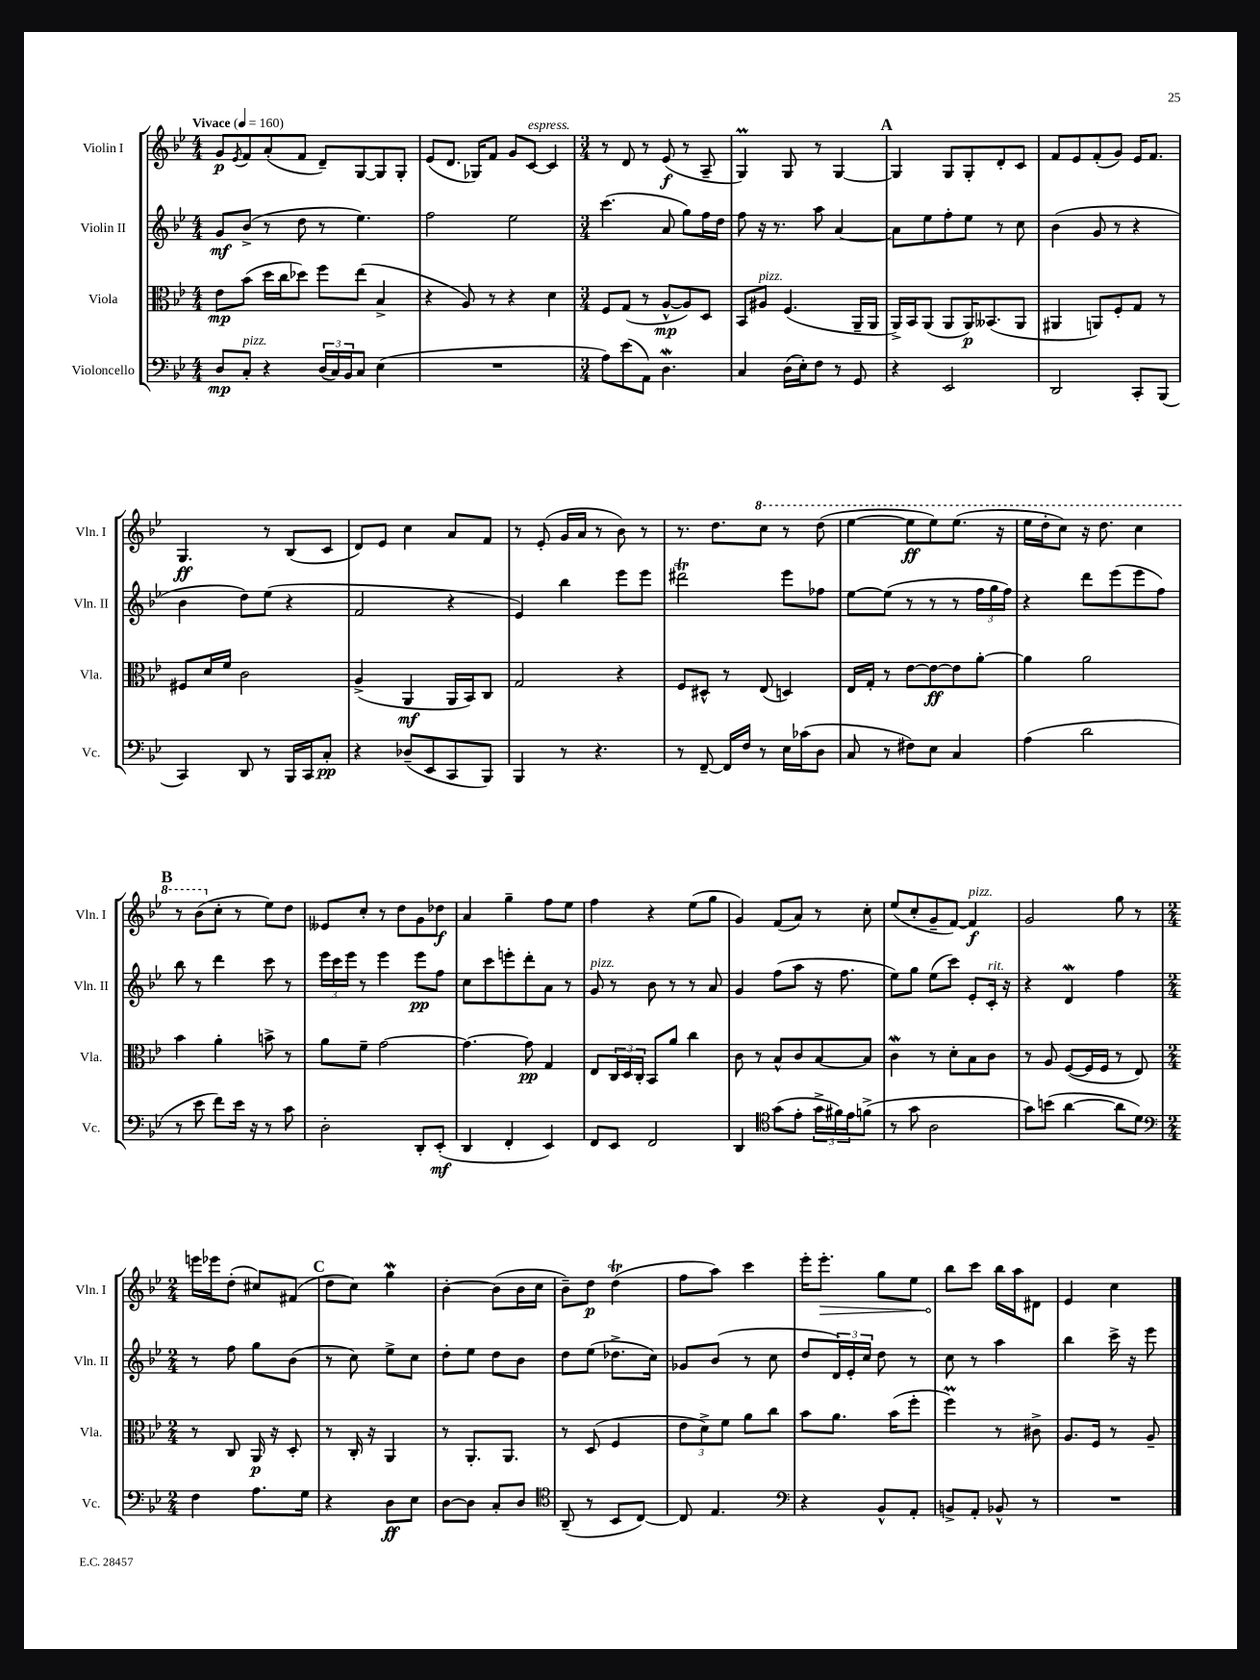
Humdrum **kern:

**kern	**dynam	**kern	**dynam	**kern	**dynam	**kern	**dynam
*part4	*part4	*part3	*part3	*part2	*part2	*part1	*part1
*staff4	*staff4	*staff3	*staff3	*staff2	*staff2	*staff1	*staff1
*I"Violoncello	*	*I"Viola	*	*I"Violin II	*	*I"Violin I	*
*I'Vc.	*	*I'Vla.	*	*I'Vln. II	*	*I'Vln. I	*
*clefF4	*	*clefC3	*	*clefG2	*	*clefG2	*
*k[b-e-]	*	*k[b-e-]	*	*k[b-e-]	*	*k[b-e-]	*
*M4/4	*	*M4/4	*	*M4/4	*	*M4/4	*
*MM160	*	*MM160	*	*MM160	*	*MM160	*
=1	=1	=1	=1	=1	=1	=1	=1
!	!	!	!	!	!	!LO:TX:a:B:t=Vivace	!
8D/L	mp	8e-\L	mp	8g/L	mf	8g/L	p
.	.	.	.	.	.	8qe-/	.
!LO:TX:a:i:t=pizz.	!	!	!	!	!	!	!
8C'/J	.	(8b-\J	.	(8b-^/J	.	8f/	.
4r	.	16dd\LL	.	8r	.	(8a'/	.
.	.	16cc\J	.	.	.	.	.
.	.	8dd-X\J)	.	8dd\	.	8f/J	.
(24D/LL	.	8ff\L	.	8r	.	8d~/L)	.
24C/)	.	.	.	.	.	.	.
24BB-/J	.	.	.	.	.	.	.
8C/J	.	(8ee-\J	.	4.ee-\)	.	[8G/	.
(4E-\	.	4B-^/	.	.	.	8G/]	.
.	.	.	.	.	.	8G'/J	.
=2	=2	=2	=2	=2	=2	=2	=2
1r	.	4r	.	2ff\	.	(8e-/L	.
.	.	.	.	.	.	8.d/J	.
.	.	8A/)	.	.	.	.	.
.	.	.	.	.	.	16G-X/KL)	.
.	.	8r	.	.	.	8f/J	.
.	.	4r	.	2ee-\	.	8g/L	.
!	!	!	!	!	!	!LO:TX:a:i:t=espress.	!
.	.	.	.	.	.	[8c/J	.
.	.	4d\	.	.	.	4c/]	.
=3	=3	=3	=3	=3	=3	=3	=3
*M3/4	*	*M3/4	*	*M3/4	*	*M3/4	*
8A\L)	.	8F/L	.	(4.ccc\	.	8r	.
(8e-\	.	(8G/J	.	.	.	8d/	.
8AA\J)	.	8r	.	.	.	8r	.
4.DW\	.	[8A^^/L	mp	8a/	.	(8e-/	f
.	.	8A/])	.	8gg\L)	.	8r	.
.	.	8D/J	.	16ff\L	.	8A~/	.
.	.	.	.	16dd\JJ	.	.	.
=4	=4	=4	=4	=4	=4	=4	=4
4C/	.	8BB-/L	.	8ff\	.	4GM/)	.
!	!	!LO:TX:a:i:t=pizz.	!	!	!	!	!
.	.	8A#X/J	.	16r	.	.	.
.	.	.	.	8.r	.	.	.
(16D\LL	.	(4.F/	.	.	.	8G/	.
16E-'\J)	.	.	.	.	.	.	.
8F\J	.	.	.	8aa\	.	8r	.
8r	.	.	.	[4a/	.	[4G/	.
8GG/	.	16AA~/LL	.	.	.	.	.
.	.	16AA/JJ	.	.	.	.	.
!!LO:REH:place=s1:t=A
=5	=5	=5	=5	=5	=5	=5	=5
4r	.	16AA^/LL)	.	8a\L]	.	4G/]	.
.	.	16BB-/J	.	.	.	.	.
.	.	(8AA/J	.	8ee-\	.	.	.
2EE-/	.	8AA/L	.	8ff'\	.	8G/L	.
.	.	16AA/K)	p	8ee-\J	.	8G'/	.
.	.	(8.BB--X/	.	.	.	.	.
.	.	.	.	8r	.	8d'/	.
.	.	8AA/J	.	8cc\	.	8c/J	.
=6	=6	=6	=6	=6	=6	=6	=6
2DD/	.	4AA#X/	.	(4b-\	.	8f/L	.
.	.	.	.	.	.	8e-/	.
.	.	8AAn/L)	.	8g/	.	(8f'/	.
.	.	8F'/	.	8r	.	8g/J)	.
8CC'/L	.	8G/J	.	4r	.	16e-/KL	.
.	.	.	.	.	.	8.f/J	.
(8BBB-/J	.	8r	.	.	.	.	.
!!LO:LB:g=z
=7	=7	=7	=7	=7	=7	=7	=7
4CC/)	.	8F#X/L	.	4b-\	.	4.G/	ff
.	.	16d/L	.	.	.	.	.
.	.	16f/JJ	.	.	.	.	.
8DD/	.	2c\	.	8dd\L)	.	.	.
8r	.	.	.	(8ee-\J	.	8r	.
16BBB-/LL	.	.	.	4r	.	(8B-/L	.
16CC/J	.	.	.	.	.	.	.
8C'/J	pp	.	.	.	.	8c/J	.
=8	=8	=8	=8	=8	=8	=8	=8
4r	.	(4A^/	.	2f/	.	8d/L)	.
.	.	.	.	.	.	8e-/J	.
(8D-X~/L	.	4AA/	mf	.	.	4cc\	.
8EE-/	.	.	.	.	.	.	.
8CC/	.	16AA/LL	.	4r	.	8a/L	.
.	.	16BB-/J)	.	.	.	.	.
8BBB-/J)	.	8C/J	.	.	.	8f/J	.
=9	=9	=9	=9	=9	=9	=9	=9
4BBB-/	.	2G/	.	4e-/)	.	8r	.
.	.	.	.	.	.	(8e-'/	.
8r	.	.	.	4bb-\	.	16g/LL	.
.	.	.	.	.	.	16a/JJ	.
4.r	.	.	.	.	.	8r	.
.	.	4r	.	8eee-\L	.	8b-\)	.
.	.	.	.	8eee-\J	.	8r	.
=10	=10	=10	=10	=10	=10	=10	=10
8r	.	8F/L	.	2ddd#Xt\	.	8.r	.
[8FF~/	.	8D#X^^/J	.	.	.	.	.
.	.	.	.	.	.	8.dd\L	.
16FF/LL]	.	8r	.	.	.	.	.
16F/JJ	.	.	.	.	.	.	.
*	*	*	*	*	*	*8va	*
8r	.	(8E-/	.	.	.	8ccc\J	.
16E-\LL	.	4Dn/)	.	8eee-\L	.	8r	.
(16c-X\J	.	.	.	.	.	.	.
8D\J	.	.	.	8ff-X\J	.	(8ddd\	.
=11	=11	=11	=11	=11	=11	=11	=11
8C/	.	16E-/LL	.	[8ee-\L	.	[4eee-\	.
.	.	16G'/JJ	.	.	.	.	.
8r	.	8r	.	(8ee-\J]	.	.	.
8F#X\L)	.	[8e-\L	.	8r	.	8eee-\L]	ff
8E-\J	.	8e-\_	ff	8r	.	8eee-\)	.
4C/	.	8e-\]	.	8r	.	(8.eee-\J	.
.	.	[8a'\J	.	24ff\LL	.	.	.
.	.	.	.	24gg\	.	.	.
.	.	.	.	.	.	16r	.
.	.	.	.	24ff\JJ)	.	.	.
=12	=12	=12	=12	=12	=12	=12	=12
(4A\	.	4a\]	.	4r	.	16eee-\LL	.
.	.	.	.	.	.	16ddd'\J	.
.	.	.	.	.	.	8ccc\J)	.
2d\	.	2a\	.	8ddd\L	.	16r	.
.	.	.	.	.	.	8.ddd\	.
.	.	.	.	(8eee-\	.	.	.
.	.	.	.	8eee-\	.	4ccc\	.
.	.	.	.	8ff\J)	.	.	.
!!LO:LB:g=z
!!LO:REH:place=s1:t=B
=13	=13	=13	=13	=13	=13	=13	=13
8r	.	4b-\	.	8bb-\	.	8r	.
8e-\	.	.	.	8r	.	(8bb-\L	.
*	*	*	*	*	*	*X8va	*
8f\L)	.	4a'\	.	4ddd\	.	8cc'\J	.
16e-\Jk	.	.	.	.	.	8r	.
16r	.	.	.	.	.	.	.
8r	.	8bn^\	.	8ccc\	.	8ee-\L)	.
8c\	.	8r	.	8r	.	8dd\J	.
=14	=14	=14	=14	=14	=14	=14	=14
2D'\	.	8a\L	.	24eee-\LL	.	8e--X/L	.
.	.	.	.	24ccc\	.	.	.
.	.	.	.	24eee-\JJ	.	.	.
.	.	8f~\J	.	8r	.	8cc'/J	.
.	.	[2g\	.	4eee-\	.	8r	.
.	.	.	.	.	.	8dd\L	.
8DD'/L	.	.	.	8eee-\L	pp	8g\	.
(8EE-'/J	mf	.	.	8ff\J	.	8dd-X\J	f
=15	=15	=15	=15	=15	=15	=15	=15
4DD/	.	4.g\_	.	8cc\L	.	4a/	.
.	.	.	.	8ccc\	.	.	.
4FF'/	.	.	.	8eeen'\	.	4gg~\	.
.	.	8g\]	pp	8ddd'\	.	.	.
4EE-/)	.	4G/	.	8a\J	.	8ff\L	.
.	.	.	.	8r	.	8ee-\J	.
=16	=16	=16	=16	=16	=16	=16	=16
!	!	!	!	!LO:TX:a:i:t=pizz.	!	!	!
8FF/L	.	8E-/L	.	8g/	.	4ff\	.
8EE-/J	.	24C/L	.	8r	.	.	.
.	.	24D/	.	.	.	.	.
.	.	24C'/JJ	.	.	.	.	.
2FF/	.	8BB-/L	.	8b-\	.	4r	.
.	.	8a/J	.	8r	.	.	.
.	.	4cc\	.	8r	.	(8ee-\L	.
.	.	.	.	8a/	.	8gg\J	.
=17	=17	=17	=17	=17	=17	=17	=17
4DD/	.	8c\	.	4g/	.	4g/)	.
.	.	8r	.	.	.	.	.
*clefC4	*	*	*	*	*	*	*
(8g\L	.	8B-^^/L	.	(8ff\L	.	(8f/L	.
8e-'\J	.	8c/	.	8aa\J	.	8a/J)	.
24g^\LL	.	[8B-/	.	16r	.	8r	.
24f#X\)	.	.	.	.	.	.	.
.	.	.	.	8.ff\	.	.	.
24e-\J	.	.	.	.	.	.	.
(8fn^\J	.	8B-/J]	.	.	.	8cc'\	.
=18	=18	=18	=18	=18	=18	=18	=18
8r	.	4cW\	.	8ee-\L)	.	(8ee-/L	.
8g\	.	.	.	8gg\J	.	8cc'/	.
2A\	.	8r	.	(8ee-\L	.	8g~/	.
.	.	8d'\L	.	8ccc\J)	.	[8f/J)	.
!	!	!	!	!	!	!LO:TX:a:i:t=pizz.	!
.	.	8B-\	.	8e-'/L	.	4f/]	f
!	!	!	!	!LO:TX:a:i:t=rit.	!	!	!
.	.	8c\J	.	16c'/Jk	.	.	.
.	.	.	.	16r	.	.	.
=19	=19	=19	=19	=19	=19	=19	=19
8g\L)	.	8r	.	4r	.	2g/	.
(8bn\J	.	8A/	.	.	.	.	.
[4a\	.	([8F/L	.	4dW/	.	.	.
.	.	16F/L]	.	.	.	.	.
.	.	16F/JJ	.	.	.	.	.
8a\L]	.	8r	.	4ff\	.	8gg\	.
8d\J)	.	8E-/)	.	.	.	8r	.
!!LO:LB:g=z
=20	=20	=20	=20	=20	=20	=20	=20
*clefF4	*	*	*	*	*	*	*
*M2/4	*	*M2/4	*	*M2/4	*	*M2/4	*
4F\	.	8r	.	8r	.	16eeen\LL	.
.	.	.	.	.	.	16eee-X\J	.
.	.	8C/	.	8ff\	.	(8dd'\J	.
8.A\L	.	16AA/	p	8gg\L	.	8cc#X/L)	.
.	.	16r	.	.	.	.	.
.	.	8D'/	.	(8b-\J	.	(8f#X/J	.
16G\Jk	.	.	.	.	.	.	.
!!LO:REH:place=s1:t=C
=21	=21	=21	=21	=21	=21	=21	=21
4r	.	8r	.	8r	.	8dd\L	.
.	.	16C'/	.	8cc\)	.	8cc\J)	.
.	.	16r	.	.	.	.	.
8D\L	ff	4AA/	.	8ee-^\L	.	4ggW\	.
8E-\J	.	.	.	8cc\J	.	.	.
=22	=22	=22	=22	=22	=22	=22	=22
[8D\L	.	8r	.	8dd'\L	.	[4b-'\	.
8D\J]	.	8.AA'/L	.	8ee-\J	.	.	.
8C'/L	.	.	.	8dd\L	.	(8b-\L]	.
.	.	8.AA/J	.	.	.	.	.
8D/J	.	.	.	8b-\J	.	16b-\L	.
.	.	.	.	.	.	16cc\JJ	.
=23	=23	=23	=23	=23	=23	=23	=23
*clefC4	*	*	*	*	*	*	*
(8AA~/	.	8r	.	8dd\L	.	8b-~\L)	.
8r	.	(8D/	.	(8ee-\J	.	8dd\J	p
8BB-/L	.	4F/	.	8.dd-X^\L	.	(4ddt\	.
[8C/J)	.	.	.	.	.	.	.
.	.	.	.	16cc\Jk)	.	.	.
=24	=24	=24	=24	=24	=24	=24	=24
8C/]	.	12e-\L	.	8g-X/L	.	8ff\L	.
.	.	12d^\)	.	.	.	.	.
4.E-/	.	.	.	(8b-/J	.	8aa\J)	.
.	.	12f\J	.	.	.	.	.
.	.	8a\L	.	8r	.	4ccc\	.
.	.	8cc\J	.	8cc\	.	.	.
=25	=25	=25	=25	=25	=25	=25	=25
*clefF4	*	*	*	*	*	*	*
4r	.	8b-\L	.	8dd/L	.	16eee-'\KL	.
!	!	!	!	!	!	!	!LO:HP:b
.	.	.	.	.	.	8.eee-'\J	>
.	.	8.a\J	.	24d/L)	.	.	.
.	.	.	.	24e-'/	.	.	.
.	.	.	.	24cc/JJ	.	.	.
8BB-^^/L	.	.	.	8dd\	.	8gg\L	.
.	.	(16b-\KL	.	.	.	.	.
8AA'/J	.	8ff'\J	.	8r	.	8ee-\J	.
=26	=26	=26	=26	=26	=26	=26	=26
8BBn^/L	.	4ffM\)	.	8cc\	.	8bb-\L	.
8AA'/J	.	.	.	8r	.	8ccc\J	]
8BB-X^^/	.	8r	.	4aa\	.	16bb-\LL	.
.	.	.	.	.	.	16aa\J	.
8r	.	8c#X^\	.	.	.	8d#X\J	.
=27	=27	=27	=27	=27	=27	=27	=27
2r	.	8.A/L	.	4bb-\	.	4e-/	.
.	.	16F/Jk	.	.	.	.	.
.	.	8r	.	16ccc^\	.	4cc\	.
.	.	.	.	16r	.	.	.
.	.	8A~/	.	8eee-\	.	.	.
==	==	==	==	==	==	==	==
*-	*-	*-	*-	*-	*-	*-	*-
